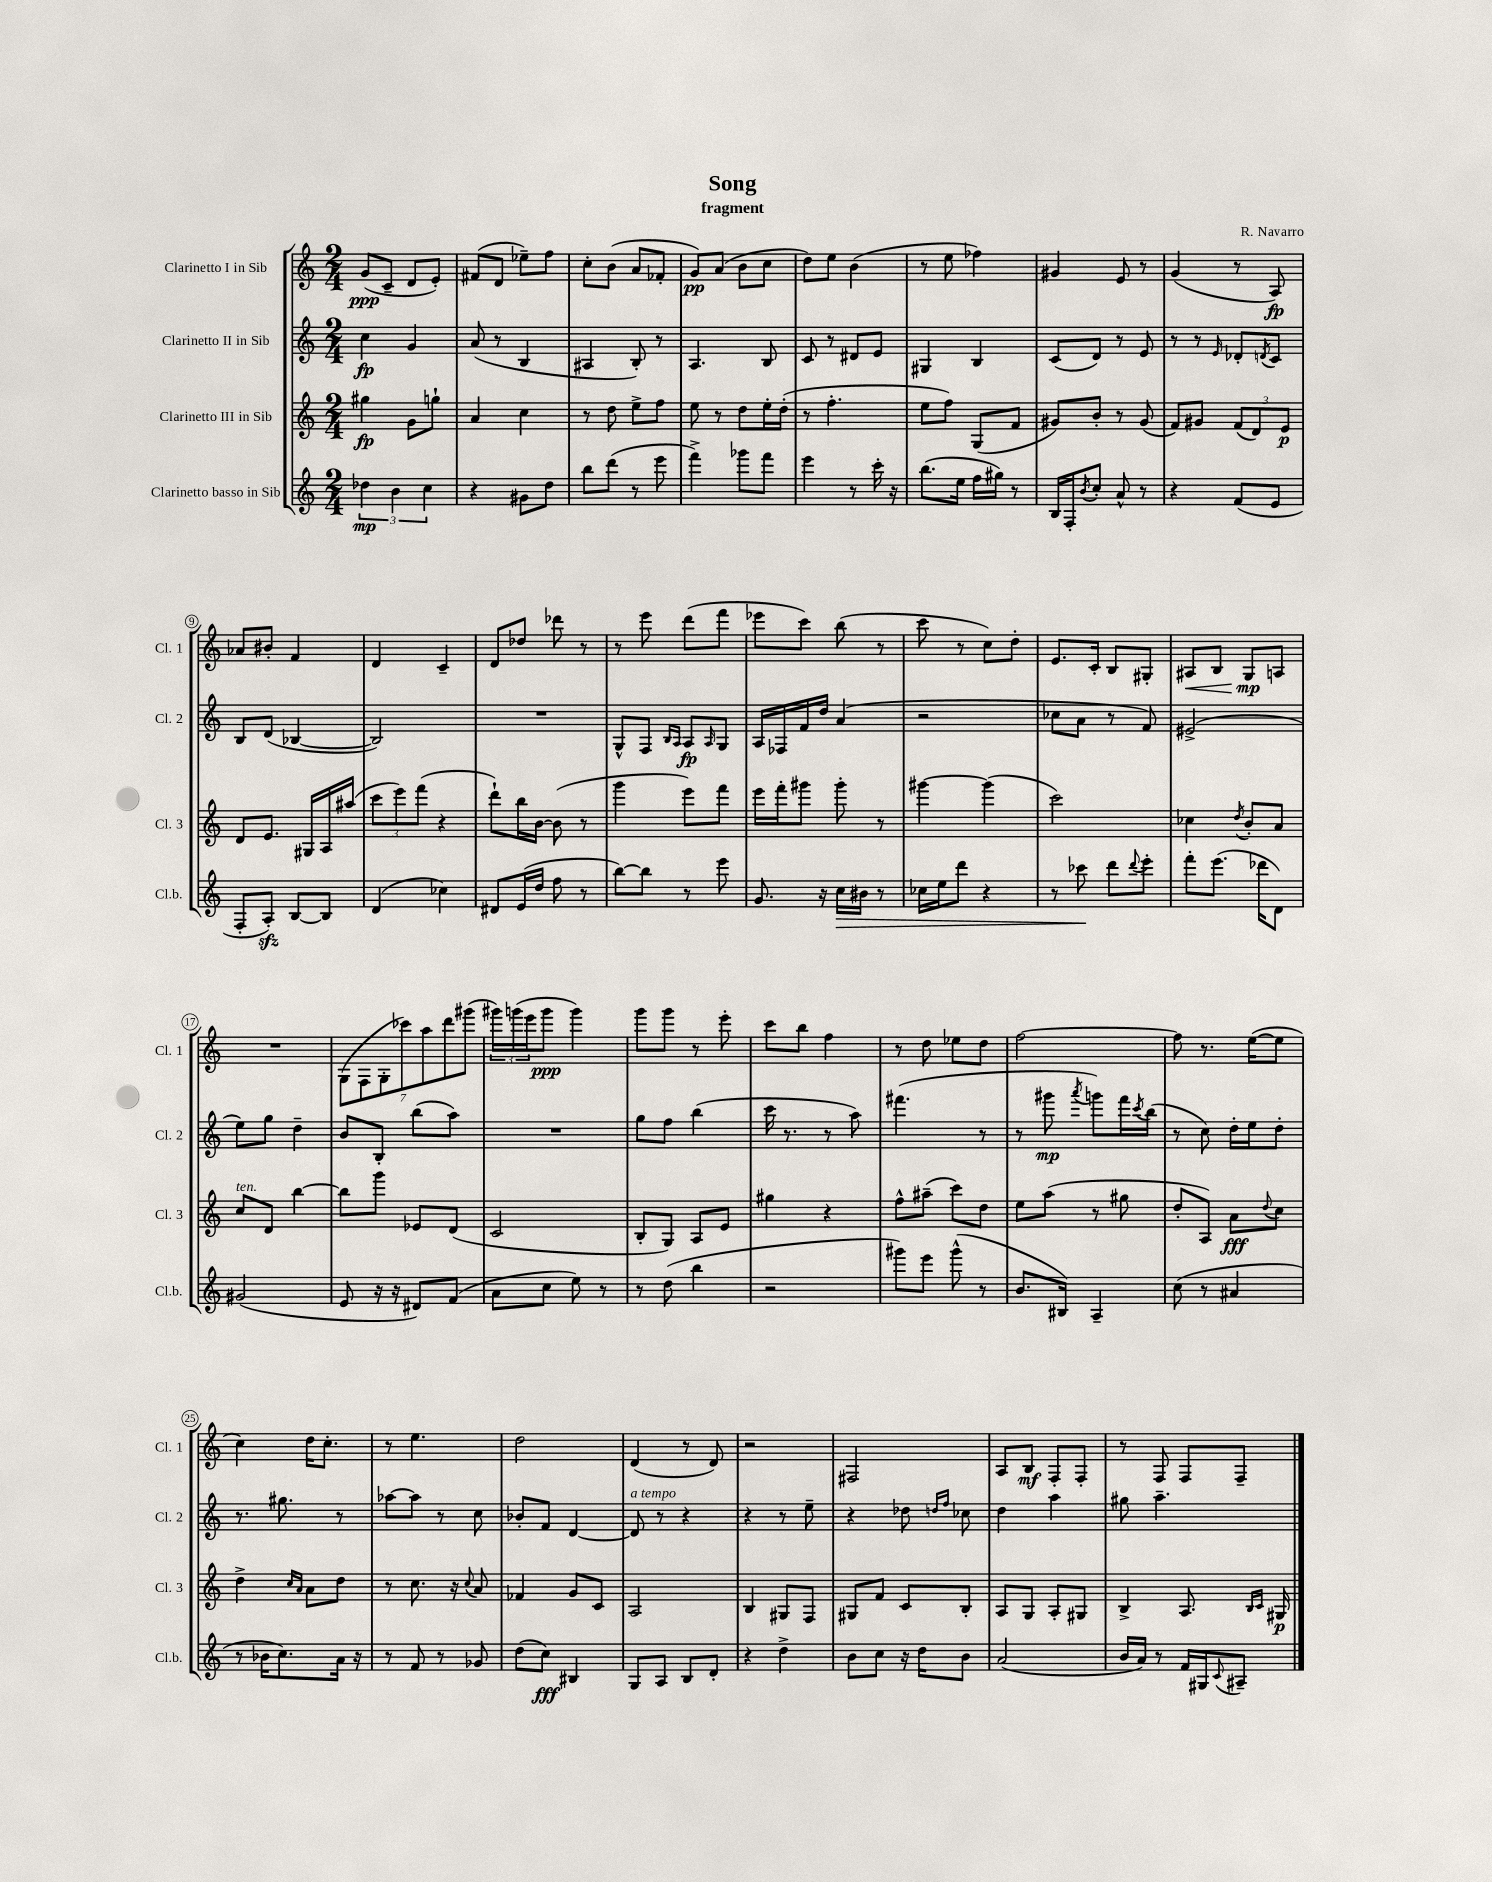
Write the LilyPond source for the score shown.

\header { title = "Song" composer = "R. Navarro" subtitle = "fragment" }
<<
\new StaffGroup <<
\new Staff = "s0" \with { instrumentName = "Clarinetto I in Sib" shortInstrumentName = "Cl. 1" } {
    \clef treble \key c \major \numericTimeSignature \time 2/4
    g'8\ppp( c'8-- d'8 e'8-.) |
    fis'8( d'8 ees''8--) f''8 |
    c''8-. b'8( a'8 fes'8-. |
    g'8\pp) a'8( b'8 c''8 |
    d''8) e''8 b'4( |
    r8 e''8 fes''4) |
    gis'4 e'8 r8 |
    g'4( r8 a8\fp) |
    aes'8 bis'8-. f'4 |
    d'4 c'4-- |
    d'8 des''8 des'''8 r8 |
    r8 e'''8 d'''8( f'''8 |
    ees'''8 c'''8) b''8( r8 |
    c'''8 r8 c''8) d''8-. |
    e'8. c'16-. b8 gis8-. |
    ais8\< b8 g8\mp\! a8 |
    R2 |
    \tuplet 7/4 { g8( f8 g8-. ces'''8) a''8 d'''8 gis'''8( } |
    \tuplet 3/2 { gis'''16) g'''16( e'''16 } g'''8\ppp g'''4) |
    g'''8 g'''8 r8 e'''8-. |
    c'''8 b''8 f''4 |
    r8 d''8 ees''8 d''8 |
    f''2~ |
    f''8 r8. e''16~( e''8 |
    c''4) d''16 c''8.-. |
    r8 e''4. |
    d''2 |
    d'4( r8 d'8) |
    r2 |
    fis2 |
    a8 b8\mf f8-. f8-. |
    r8 f8 f8 f8-- \bar "|." |
}
\new Staff = "s1" \with { instrumentName = "Clarinetto II in Sib" shortInstrumentName = "Cl. 2" } {
    \clef treble \key c \major \numericTimeSignature \time 2/4
    c''4\fp g'4 |
    a'8( r8 b4 |
    ais4 b8-.) r8 |
    a4. b8 |
    c'8 r8 dis'8 e'8 |
    gis4 b4 |
    c'8( d'8) r8 e'8 |
    r8 r8 \grace { e'16 } des'8-. \acciaccatura { d'8 } c'8 |
    b8 d'8( bes4~ |
    bes2) |
    R2 |
    g8-^ f8 \grace { b16 a16 } a8\fp \grace { a16 } g8 |
    a16 fes16 f'16 d''16 a'4( |
    r2 |
    ces''8 a'8 r8 f'8) |
    eis'2->( |
    e''8) g''8 d''4-- |
    b'8 b8-. b''8( a''8) |
    R2 |
    g''8 f''8 b''4( |
    c'''16 r8. r8 a''8) |
    fis'''4.( r8 |
    r8 gis'''8\mp \acciaccatura { a'''8 } g'''8) f'''16 \acciaccatura { c'''8 } b''16( |
    r8 c''8) d''16-. e''16 d''8-. |
    r8. gis''8. r8 |
    aes''8~ aes''8 r8 c''8 |
    bes'8-. f'8 d'4~ |
    d'8^\markup { \italic "a tempo" } r8 r4 |
    r4 r8 e''8-- |
    r4 des''8 \grace { d''16 f''16 } ces''8 |
    d''4 a''4 |
    gis''8 a''4.-- \bar "|." |
}
\new Staff = "s2" \with { instrumentName = "Clarinetto III in Sib" shortInstrumentName = "Cl. 3" } {
    \clef treble \key c \major \numericTimeSignature \time 2/4
    gis''4\fp g'8 g''8-! |
    a'4 c''4 |
    r8 d''8 e''8-> f''8 |
    e''8 r8 d''8 e''16-. d''16-.( |
    r8 f''4.-. |
    e''8 f''8) g8( f'8 |
    gis'8) b'8-. r8 gis'8( |
    f'8) gis'8 \tuplet 3/2 { f'8( d'8) e'8\p } |
    d'8 e'8. gis16 a16 ais''16( |
    \tuplet 3/2 { c'''8 e'''8) f'''8( } r4 |
    d'''8-!) b''16 b'16~ b'8( r8 |
    g'''4 e'''8) f'''8 |
    e'''16 f'''16-. gis'''8 gis'''8-. r8 |
    gis'''4~ gis'''4( |
    c'''2) |
    ces''4 \acciaccatura { d''8 } b'8-. a'8 |
    c''8^\markup { \italic "ten." } d'8 b''4~ |
    b''8 g'''8 ees'8 d'8( |
    c'2 |
    b8-. g8) a8 e'8 |
    gis''4 r4 |
    f''8-^ ais''8--( c'''8) d''8 |
    e''8 a''8( r8 gis''8 |
    d''8-. a8) a'8\fff \appoggiatura { d''8 } c''8 |
    d''4-> \grace { c''16 a'16 } a'8 d''8 |
    r8 c''8. r16 \appoggiatura { c''8 } a'8 |
    fes'4 g'8 c'8 |
    a2 |
    b4 gis8 f8 |
    gis8 f'8 c'8 b8-. |
    a8 g8 a8-. gis8 |
    b4-> a8. \grace { b16 c'16 } gis16\p \bar "|." |
}
\new Staff = "s3" \with { instrumentName = "Clarinetto basso in Sib" shortInstrumentName = "Cl.b." } {
    \clef treble \key c \major \numericTimeSignature \time 2/4
    \tuplet 3/2 { des''4\mp b'4 c''4 } |
    r4 gis'8 d''8 |
    b''8 d'''8( r8 e'''8 |
    f'''4->) ges'''8 f'''8 |
    e'''4 r8 c'''16-. r16 |
    b''8.( e''16 f''16 gis''16) r8 |
    b16 f16-. \acciaccatura { b'8 } c''8-. a'8-^ r8 |
    r4 f'8( e'8 |
    f8-. a8-.\sfz) b8~ b8 |
    d'4( ces''4) |
    dis'8 e'16( d''16 f''8 r8 |
    b''8~) b''8 r8 e'''8 |
    g'8. r16 c''16\> bis'16 r8 |
    ces''16 e''16 d'''8 r4 |
    r8 ces'''8\! d'''8 \appoggiatura { d'''8 } e'''8-. |
    f'''8-. e'''8.( des'''16 d'8) |
    gis'2( |
    e'8 r16 r16 dis'8) f'8( |
    a'8 c''8 e''8) r8 |
    r8 d''8( b''4 |
    r2 |
    gis'''8) e'''8 gis'''8-^( r8 |
    b'8. bis16) a4-- |
    c''8( r8 ais'4 |
    r8 bes'16 c''8.) a'16 r16 |
    r8 f'8 r8 ges'8 |
    d''8( c''8\fff) bis4 |
    g8 a8 b8 d'8-. |
    r4 d''4-> |
    b'8 c''8 r16 d''16 b'8 |
    a'2( |
    b'16 a'16) r8 f'16 gis16 \appoggiatura { c'8 } ais8-- \bar "|." |
}
>>
>>
\layout { \context { \Score \override BarNumber.stencil = #(make-stencil-circler 0.1 0.3 ly:text-interface::print) } }
